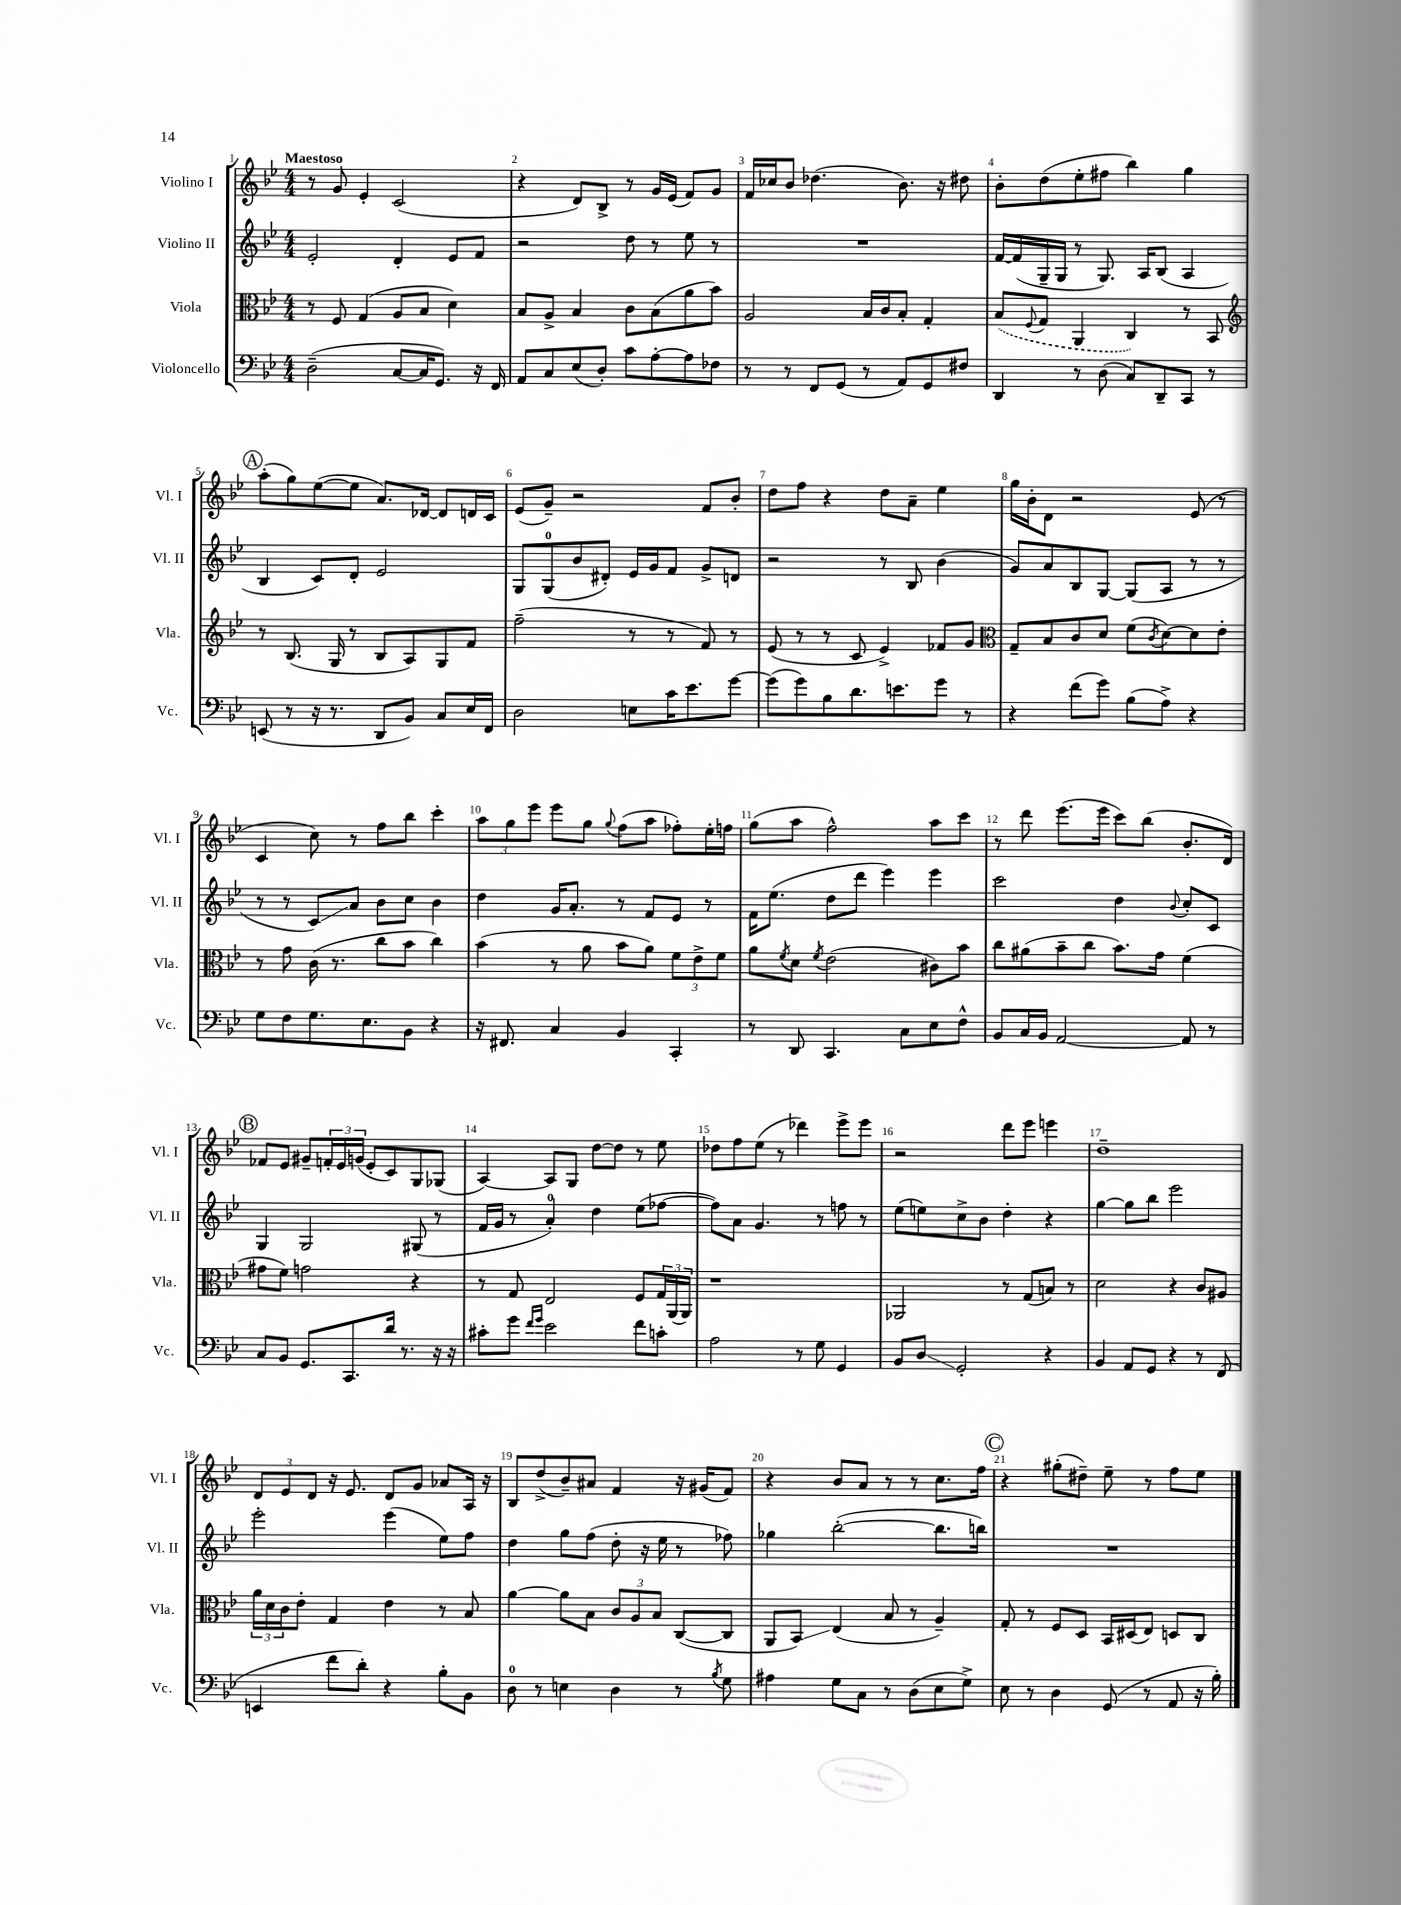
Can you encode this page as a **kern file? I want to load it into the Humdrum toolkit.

**kern	**kern	**kern	**kern
*staff4	*staff3	*staff2	*staff1
*clefF4	*clefC3	*clefG2	*clefG2
*k[b-e-]	*k[b-e-]	*k[b-e-]	*k[b-e-]
*M4/4	*M4/4	*M4/4	*M4/4
(2D~	8r	2e-'	8r
.	8F	.	8g
.	(4G	.	4e-'
[8C	8A	4d'	(2c
16C]	8B-	.	.
8.GG)	.	.	.
.	4d)	8e-	.
16r	.	8f	.
16FF	.	.	.
=	=	=	=
8AA	8B-	2r	4r
8C	8A^	.	.
(8E-	4B-	.	8d)
8D')	.	.	8B-^
8c	8c	8dd	8r
[8A'	(8B-	8r	16g
.	.	.	(16e-
8A]	8a	8ee-	8f)
8F-	8b-)	8r	8g
=	=	=	=
8r	2A	1r	16f
.	.	.	16cc-
8r	.	.	8b-
8FF	.	.	(4.dd-
(8GG	.	.	.
8r	16B-	.	.
.	16c	.	.
8AA)	8B-'	.	8.b-)
8GG	4G'	.	.
.	.	.	16r
8F#	.	.	8dd#
=	=	=	=
4DD	(8B-	[16f	8b-'
.	.	(16f]	.
.	8qqF	.	.
.	8G	16G~	(8dd
.	.	16G	.
8r	4AA	8r	8ee-'
(8D	.	8.G)	8ff#
8C)	4C)	.	4bb-)
.	.	16A	.
8DD~	.	(8B-	.
8CC	8r	4A	4gg
8r	8BB-	.	.
=	=	=	=
*	*clefG2	*	*
(8EE	8r	4B-	(8aa'
8r	(8.B-	.	8gg)
16r	.	8c)	([8ee-
8.r	16G	.	.
.	8r	8d'	8ee-]
8DD	8B-	2e-	8.a)
8BB-)	8A)	.	.
.	.	.	[16d-
8C	8G	.	8d-]
16E-	8f	.	16d
16FF	.	.	16c
=	=	=	=
2D	(2ff~	8G	(8e-
.	.	(8G	8g~)
.	.	8b-	2r
.	.	8d#')	.
8E	8r	16e-	.
.	.	16g	.
16c	8r	8f	.
8.e-	.	.	.
.	8f)	8g^	8f
[8g	8r	8d	8b-'
=	=	=	=
(8g]	(8e-	2r	8dd
8g)	8r	.	8ff
8B-	8r	.	4r
8.d	8c	.	.
.	4e-^)	8r	8dd
8.e	.	.	.
.	.	8B-	8a~
8g	8f-	(4b-	4ee-
8r	8g	.	.
=	=	=	=
*	*clefC3	*	*
4r	8G~	8g)	16gg
.	.	.	16b-'
.	8B-	8a	8d
(8f	8c	8B-	2r
8g)	8d	[8G	.
(8B-	(8f	(8G]	.
.	8qc	.	.
8A^)	[8d)	8A	.
4r	8d]	8r	(8e-
.	8e-'	8r	8r
=	=	=	=
8G	8r	8r	4c
8F	8g	8r	.
8.G	(16c	8c)	8cc)
.	8.r	.	.
.	.	8a	8r
8.E-	.	.	.
.	8cc	8b-	8ff
8BB-	8b-	8cc	8bb-
4r	4cc)	4b-	4ccc'
=	=	=	=
16r	(4b-	4dd	12aa
8.FF#	.	.	.
.	.	.	12gg
.	.	.	12eee-
4C	8r	16g	8eee-
.	.	8.a'	.
.	8a	.	8gg
.	.	.	8qqgg
4BB-	8b-	8r	(8ff
.	8a)	8f	8aa
4CC'	12f	8e-	8ff-')
.	12e-^	.	.
.	.	8r	16ee-'
.	12f	.	.
.	.	.	16ff
=	=	=	=
8r	8a	16f	(8gg
.	.	(8.ee-	.
.	8qf	.	.
8DD	8d	.	8aa
.	8qf	.	.
4.CC	(2e-	8dd	2ff^^)
.	.	8ddd	.
.	.	4eee-)	.
8C	.	.	.
8E-	8c#)	4eee-	8aa
8F^^	8b-	.	8ccc
=	=	=	=
8BB-	8cc	2ccc	8r
16C	(8a#	.	8ddd
16BB-	.	.	.
[2AA	8b-~	.	(8.eee-
.	8cc	.	.
.	.	.	16eee-
.	8.b-)	4dd	8ccc)
.	.	.	(8bb-
.	16g	.	.
.	.	8qqb-	.
8AA]	(4f	8cc'	8.b-'
8r	.	8c	.
.	.	.	16d)
=	=	=	=
8C	8g#	4G	8f-
8BB-	8f)	.	8e-
8.GG	2g	2G	8g#~
.	.	.	24f'
.	.	.	24e-
8.CC	.	.	.
.	.	.	(24g
.	.	.	8e-'
16d	.	.	8c)
8.r	.	.	.
.	4r	(8G#	8G
16r	.	8r	(8G-
16r	.	.	.
=	=	=	=
8c#'	8r	16f	[4A)
.	.	16g	.
8g	8G	8r	.
16qqf	.	.	.
16qqg	.	.	.
2e-	2E-	4a')	8A]
.	.	.	8G
.	.	4dd	[8dd
.	.	.	8dd]
8f	8F	(8ee-	8r
8c'	24G	[8ff-	8ee-
.	(24AA	.	.
.	24AA)	.	.
=	=	=	=
2A	1r	8ff-])	8dd-
.	.	8a	8ff
.	.	4.g	(8ee-
.	.	.	8r
8r	.	.	4ddd-)
8G	.	8r	.
4GG	.	8ff	8eee-^
.	.	8r	8eee-
=	=	=	=
8BB-	2AA-	(8ee-	2r
8D	.	8ee)	.
2GG'	.	8cc^	.
.	.	8b-	.
.	8r	4dd'	8ddd
.	(8G	.	8eee-
4r	8B)	4r	4eee
.	8r	.	.
=	=	=	=
4BB-	2d	[4gg	1dd~
8AA	.	8gg]	.
8GG	.	8bb-	.
4r	4r	2eee-	.
8r	8c	.	.
(8FF	8A#	.	.
=	=	=	=
4EE	24a	2eee-'	12d
.	24d	.	.
.	24c	.	12e-
.	8e-'	.	.
.	.	.	12d
8f	4G	.	16r
.	.	.	8.e-
8d')	.	.	.
4r	4e-	(4eee-	8d
.	.	.	8g
8B-'	8r	8ee-)	8a-
8BB-	8B-	8ff	16A
.	.	.	16r
=	=	=	=
8D	[4a	4dd	8B-
8r	.	.	(8dd^
4E	8a]	8gg	8b-~)
.	8B-	(8ff	8a#
4D	12c	8dd'	4f
.	12A	.	.
.	.	16r	.
.	12B-	.	.
.	.	16ee-	.
8r	([8C	8r	16r
.	.	.	(16g#
8qB-	.	.	.
8G	8C]	8ff-)	8f)
=	=	=	=
4A#	8AA	4gg-	4r
.	8BB-)	.	.
8G	(4E-	([2bb-'	8b-
8C	.	.	8a
8r	8B-	.	8r
(8D	8r	.	8r
8E-	4A~)	8.bb-]	8.cc
8G^)	.	.	.
.	.	16bb)	16ff
=	=	=	=
8E-	8G'	1r	4r
8r	8r	.	.
4D	8F	.	(8gg#'
.	8D	.	8dd#~)
(8GG	16BB-	.	8ee-~
.	(16D#	.	.
8r	8E-)	.	8r
8AA	8D	.	8ff
16r	8C	.	8ee-
16B-')	.	.	.
==	==	==	==
*-	*-	*-	*-
